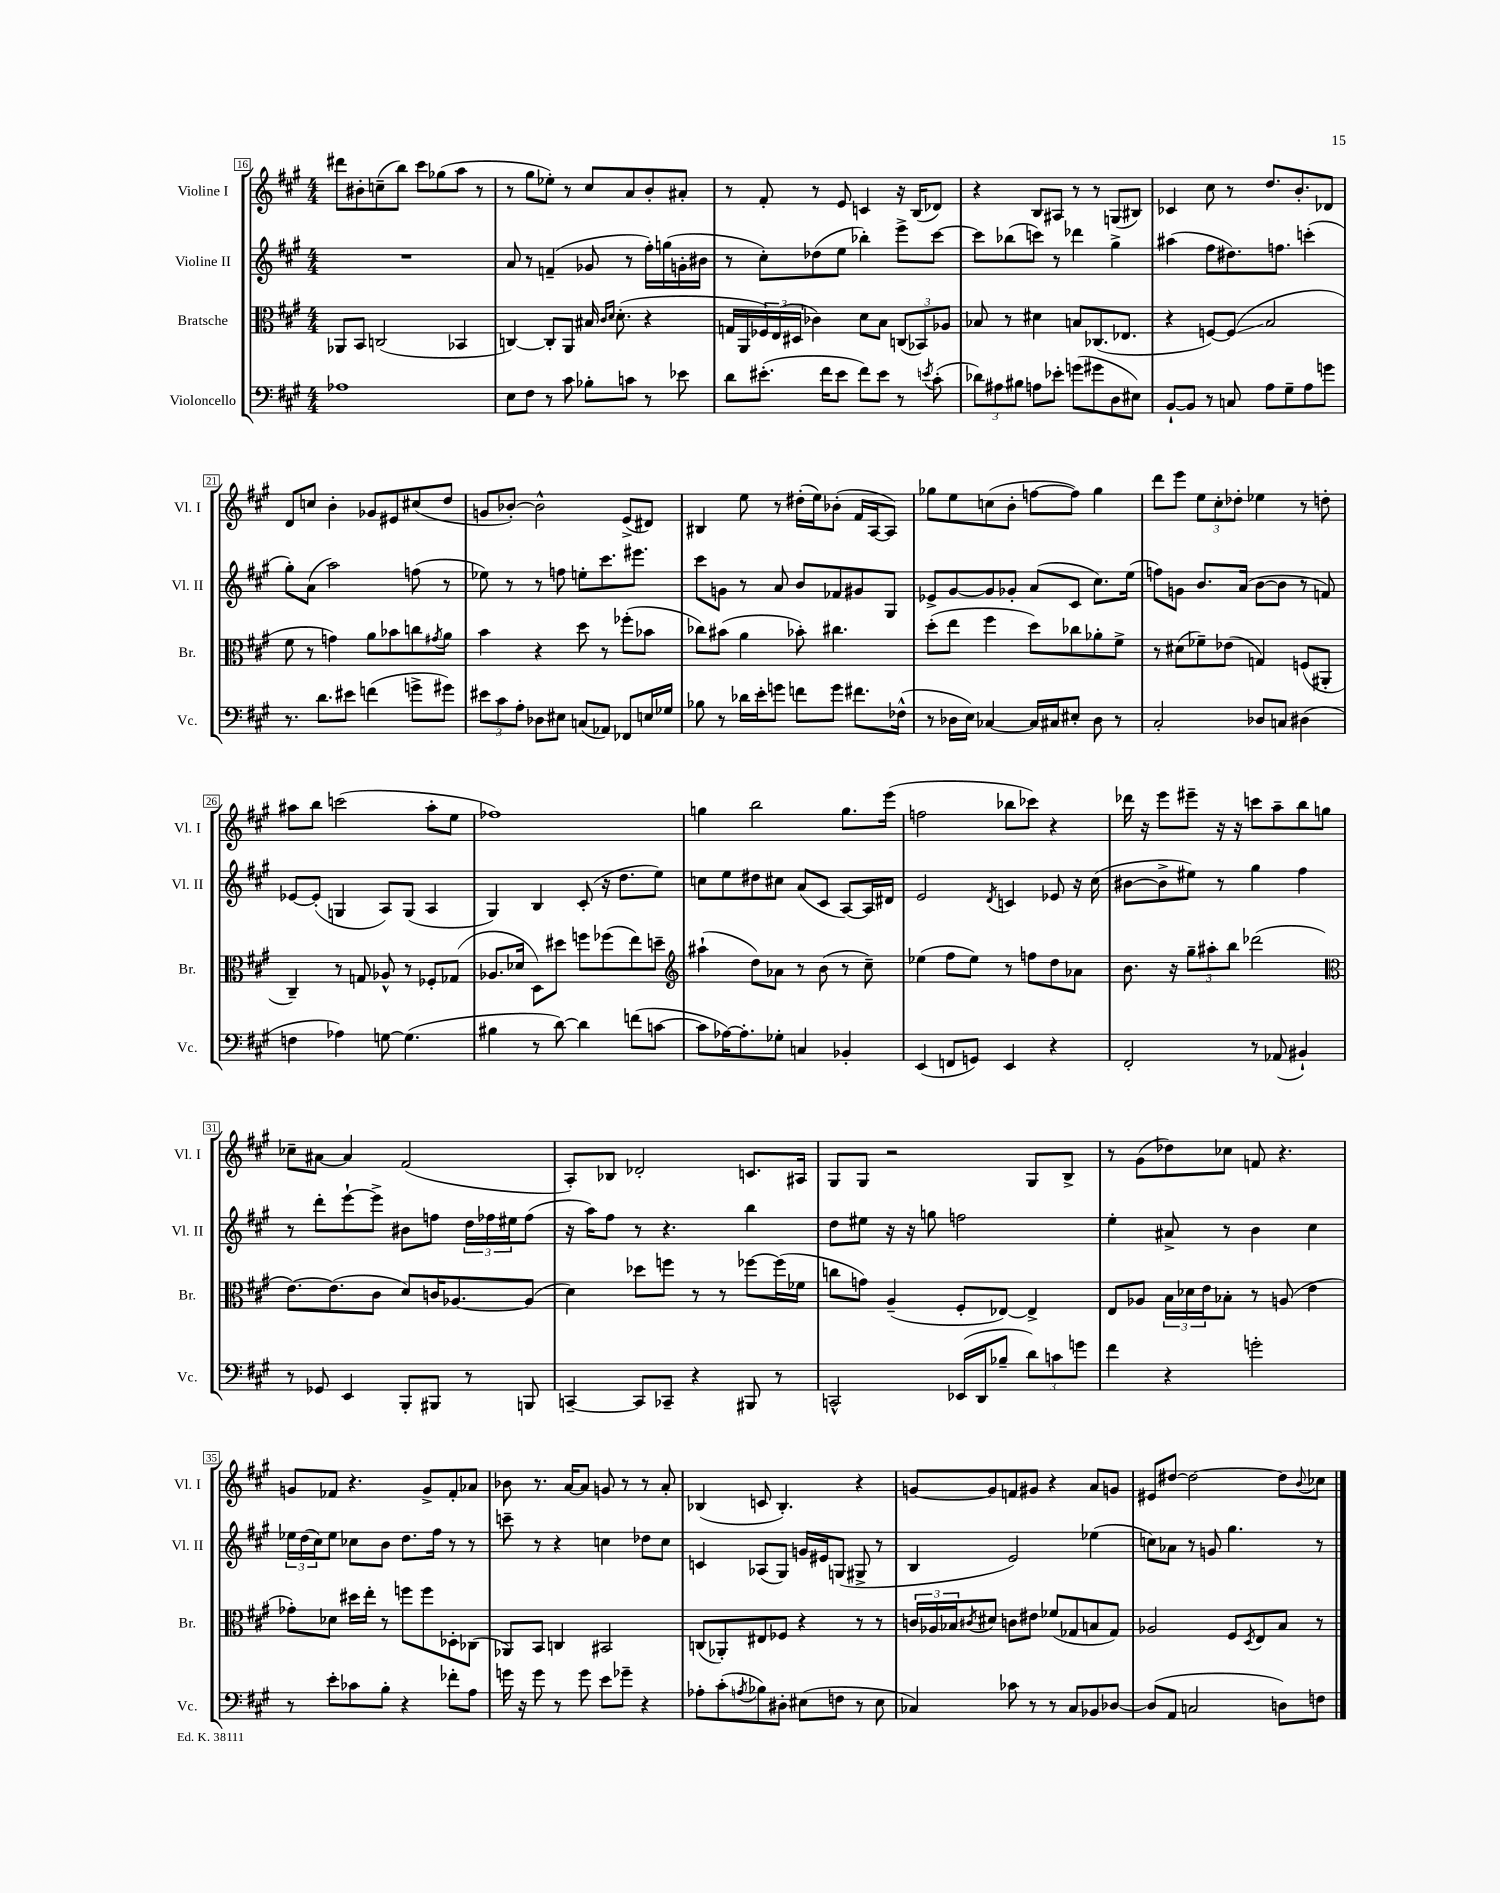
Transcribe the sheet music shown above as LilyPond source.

<<
\new StaffGroup <<
\new Staff = "s0" \with { instrumentName = "Violine I" shortInstrumentName = "Vl. I" } {
    \clef treble \key a \major \numericTimeSignature \time 4/4
    dis'''8 bis'8-. c''8--( b''8) cis'''8 ges''8( a''8 r8 |
    r8 gis''8 ees''8-.) r8 cis''8 a'8 b'8-. ais'8-. |
    r8 fis'8-. r8 e'8 c'4 r16 b16( des'8) |
    r4 b8 ais8 r8 r8 g8( bis8) |
    ces'4 cis''8 r8 d''8. b'8.-. des'8 |
    d'8 c''8 b'4-. ges'8 eis'8 cis''8( d''8 |
    g'8 bes'8~-.) bes'2-^ e'8->( dis'8) |
    bis4 e''8 r8 dis''16-.( e''16) bes'8-.( fis'16 a16~ a8) |
    ges''8 e''8 c''8( b'8-. f''8~ f''8) ges''4 |
    d'''8 e'''8 \tuplet 3/2 { e''8 cis''8-. des''8-. } ees''4 r8 d''8-. |
    ais''8 b''8 c'''2( ais''8-. e''8 |
    fes''1) |
    g''4 b''2 g''8. e'''16( |
    f''2 bes''8 ces'''8) r4 |
    des'''16 r16 e'''8 eis'''8-- r16 r16 c'''8 a''8-- b''8 g''8 |
    ces''8-- ais'8~ ais'4 fis'2( |
    a8-.) bes8 des'2-. c'8. ais16 |
    gis8 gis8 r2 gis8 b8-> |
    r8 gis'8( des''8) ces''8 f'8 r4. |
    g'8 fes'8 r4. g'8-> fes'8-. aes'8 |
    bes'8 r8. a'16~ a'8 g'8 r8 r8 a'8-. |
    bes4( c'8 bes4.-.) r4 |
    g'8~ g'8 f'8 gis'8 r4 a'8 g'8 |
    eis'8 dis''8~ dis''2~ dis''8 \appoggiatura { b'8 } ces''8 \bar "|." |
}
\new Staff = "s1" \with { instrumentName = "Violine II" shortInstrumentName = "Vl. II" } {
    \clef treble \key a \major \numericTimeSignature \time 4/4
    R1 |
    a'8 r8 f'4--( ges'8 r8 fis''16-.) g''16( g'16-. bis'16 |
    r8 cis''8-.) des''8( e''8 bes''4-.) e'''8-> cis'''8~ |
    cis'''8 bes''8( c'''8) r8 des'''4 gis''4-> |
    ais''4( fis''8 dis''8.) f''8. c'''4-.( |
    gis''8-.) a'8( a''2) f''8( r8 |
    ees''8) r8 r8 f''8 e''8-. cis'''8. eis'''8. |
    cis'''8 g'8 r8 a'8 b'8 fes'8 gis'8 gis8 |
    ees'8-> gis'8~ gis'8 ges'8-. a'8( cis'8 cis''8.) e''16( |
    f''8) g'8 b'8. a'16( b'8~ b'8 r8 f'8) |
    ees'8~ ees'8-.( g4 a8) g8( a4 |
    gis4) b4 cis'8-.( r16 d''8. e''8) |
    c''8 e''8 dis''8 cis''8 a'8( cis'8 a8~) a16 dis'16 |
    e'2 \acciaccatura { d'8 } c'4 ees'8 r16 cis''16( |
    bis'8~ bis'8-> eis''8) r8 gis''4 fis''4 |
    r8 d'''8-. e'''8~-! e'''8-> bis'8 f''8 \tuplet 3/2 { d''16 fes''16 eis''16 } fes''8( |
    r16 a''16) fis''8 r8 r4. b''4 |
    d''8 eis''8 r16 r16 g''8 f''2 |
    e''4-. ais'8-> r8 b'4 cis''4 |
    \tuplet 3/2 { ees''16 d''16( cis''16) } ees''8 ces''8 b'8 d''8. fis''16 r8 r8 |
    c'''8-- r8 r4 c''4 des''8 c''8 |
    c'4 aes8( gis8) g'16 eis'16 g8( gis8-> r8 |
    b4 e'2) ees''4( |
    c''8) aes'8 r8 g'8 gis''4. r8 \bar "|." |
}
\new Staff = "s2" \with { instrumentName = "Bratsche" shortInstrumentName = "Br." } {
    \clef alto \key a \major \numericTimeSignature \time 4/4
    aes,8 b,8 c2( bes,4 |
    c4~) c8-. a,8 bis16 \grace { cis'16 d'16 } d'8.-.( r4 |
    g16 a,16 \tuplet 3/2 { fes16) e16( dis16 } ces'4) d'8 b8 \tuplet 3/2 { c8( bes,8) aes8 } |
    bes8 r8 dis'4 b8 ces8.( ees8. |
    r4 f8~) f8\glissando( b2 |
    fis'8 r8 g'4) a'8 bes'8 c''8 \acciaccatura { gis'8 } a'8 |
    b'4 r4 d''8 r8 fes''8-.( bes'8 |
    ces''8) bis'8( a'4 bes'8-.) cis''4. |
    d''8-.( e''8 fis''4 d''8) ces''8 aes'8-. fis'8-> |
    r8 dis'8( fes'8--) ees'8( g4) f8( ais,8-. |
    cis4--) r8 g8 aes8-^ r8 fes8-. ges8( |
    aes8. des'16 d8) dis''8 f''8 fes''8( e''8) d''8-- |
    \clef treble ais''4-!( d''8) aes'8 r8 b'8( r8 cis''8--) |
    ees''4( fis''8 ees''8) r8 f''8 d''8 aes'8 |
    b'8. r16 \tuplet 3/2 { gis''8-- ais''8-. b''8 } des'''2( |
    \clef alto e'8.~) e'8.( cis'8 d'8) c'16 aes8.~ aes8( |
    d'4) des''8 f''8 r8 r8 fes''8~ fes''16( fes'16 |
    c''8 g'8) a4--( fis8-. ees8~) ees4-> |
    e8 aes8 \tuplet 3/2 { b16 des'16 e'16 } bes8-. r8 a8( e'4 |
    ges'8-.) des'8 dis''16 e''16-. r8 f''8 f''8 des8-. ces8( |
    aes,8) b,8 c4 bis,2 |
    c8( aes,8-.) eis8 fes8 r4 r8 r8 |
    \tuplet 3/2 { c'16 aes16 bes16 } \acciaccatura { cis'8 } dis'8 c'8 eis'8 fes'8( ges8 b8 ges8) |
    aes2 fis8 \acciaccatura { d8 } e8 b8 r8 \bar "|." |
}
\new Staff = "s3" \with { instrumentName = "Violoncello" shortInstrumentName = "Vc." } {
    \clef bass \key a \major \numericTimeSignature \time 4/4
    aes1 |
    e8 fis8 r8 cis'8 bes8-. c'8 r8 ees'8 |
    d'8 eis'8.-.( fis'16 eis'8 fis'8) eis'8 r8 \acciaccatura { e'8 } cis'8-.( |
    \tuplet 3/2 { des'8) ais8 bis8 } a8 ees'8-. g'8( gis'8 d8 eis8) |
    b,8~-! b,8 r8 c8 a8 gis8-- a8 g'8 |
    r8. d'8. eis'8 f'4( g'8-> gis'8) |
    \tuplet 3/2 { eis'8 cis'8 a8-. } des8 eis8 c8( aes,8) fes,8 e16 ges16 |
    bes8 r8 des'16 e'16-. g'8 f'8 g'8 fis'8. fes16-^( |
    r8 des16 e16) ces4~ ces16 cis16 eis8-. des8 r8 |
    cis2-. des8 c8 dis4( |
    f4 aes4) g8~ g4.( |
    bis4 r8 d'8~) d'4 f'8( c'8~ |
    c'8 aes16~) aes8.-. ges8-. c4 bes,4-. |
    e,4( f,8 g,8) e,4 r4 |
    fis,2-. r8 aes,8( bis,4-!) |
    r8 ges,8 e,4 b,,8-. bis,,8 r8 b,,8 |
    c,4~-- c,8 ces,8-- r4 bis,,8 r8 |
    c,2-^ ees,16( d,16 bes8-- \tuplet 3/2 { d'8) c'8 g'8 } |
    fis'4 r4 g'2-. |
    r8 e'8-. ces'8 b8-. r4 fes'8-. a8 |
    g'16 r16 g'8 r8 g'8 e'8 ges'8-- r4 |
    aes8-. cis'8-.( \acciaccatura { a8 } bes8) dis8-. eis8( f8 r8 eis8 |
    ces4) ces'8 r8 r8 ces8 bes,8 des8~ |
    des8( a,8 c2 d8) f8 \bar "|." |
}
>>
>>
\layout { \context { \Score currentBarNumber = #16 \override BarNumber.stencil = #(make-stencil-boxer 0.1 0.3 ly:text-interface::print) } }
